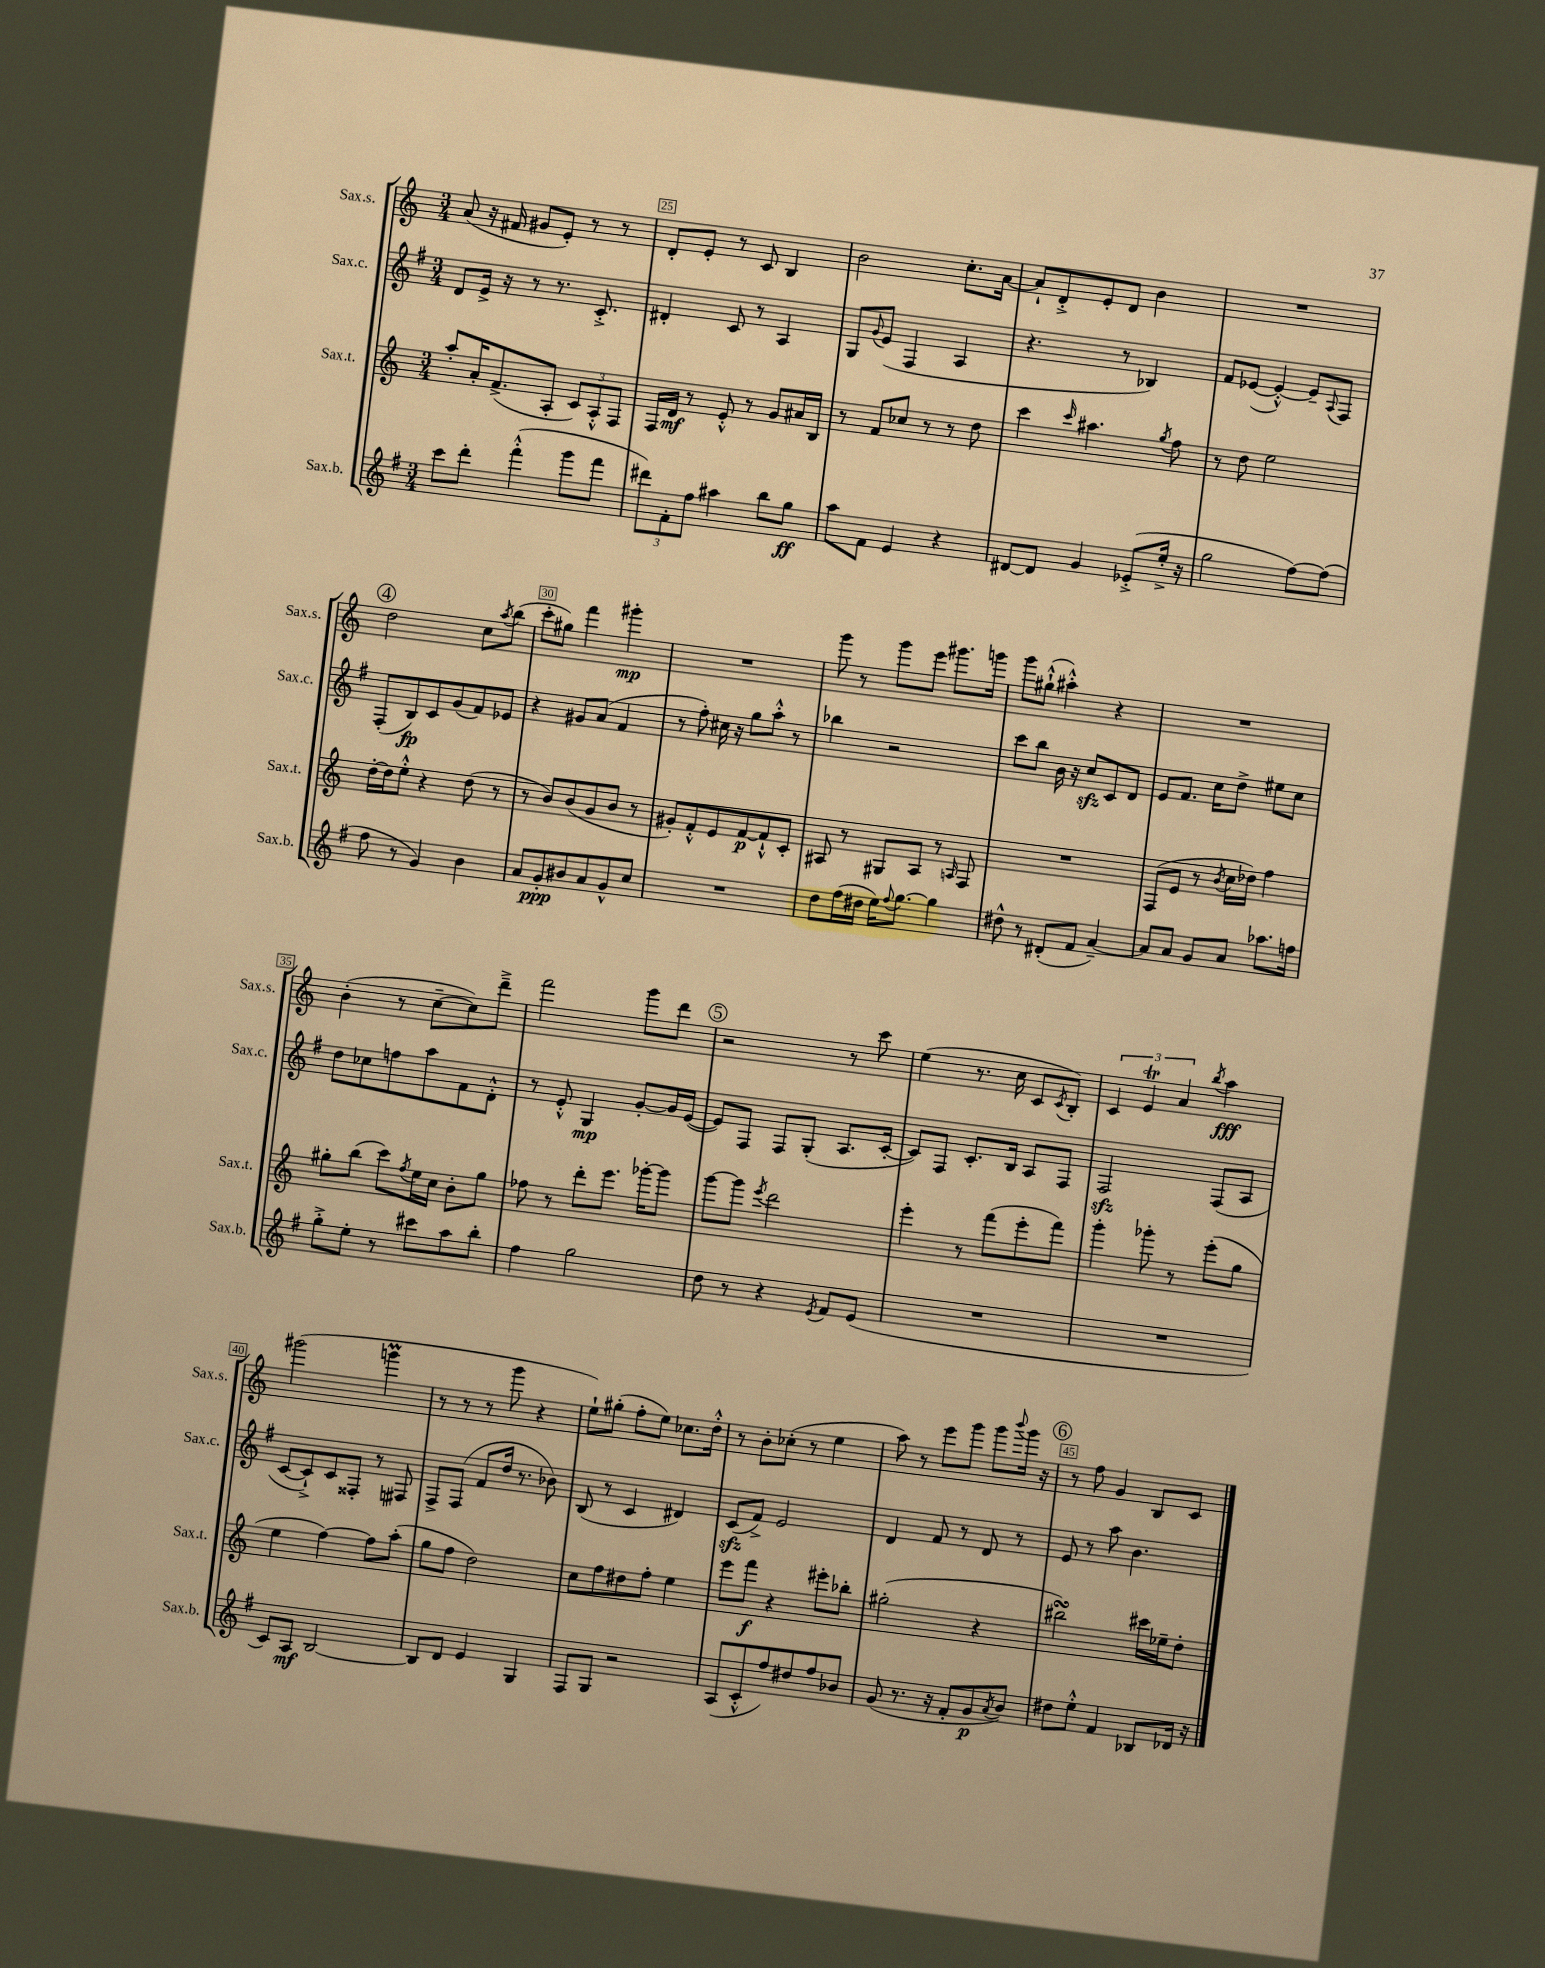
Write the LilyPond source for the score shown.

<<
\new StaffGroup <<
\new Staff = "s0" \with { instrumentName = "Sax.s." shortInstrumentName = "Sax.s." } {
    \clef treble \key c \major \numericTimeSignature \time 3/4
    a'8( r16 fis'16 gis'8 e'8-.) r8 r8 |
    d'8-. e'8-. r8 c'8 b4 |
    b'2 c''8.-. a'16~ |
    a'8-! d'8-.-> e'8-. d'8 b'4 |
    R2. |
    \mark \markup { \circle "4" } d''2 c''8 \acciaccatura { a''8 } b''8( |
    c'''8-. gis''8) f'''4 gis'''4-.\mp |
    R2. |
    g'''8 r8 g'''8 e'''8 gis'''8. g'''16 |
    g'''8 gis''8-!-^( ais''4-.-^) r4 |
    R2. |
    b'4-.( r8 c''8~-- c''8) d'''8---> |
    f'''2 g'''8 d'''8 |
    \mark \markup { \circle "5" } r2 r8 c'''8 |
    e''4( r8. c''16 c'8 \acciaccatura { c'8 } b8-.) |
    \tuplet 3/2 { c'4 e'4\trill a'4 } \acciaccatura { b''8 } a''4\fff |
    gis'''2( g'''4\prall |
    r8 r8 r8 g'''8 r4 |
    e''8-!) gis''8-.( f''8-. e''8) ces''8. d''16-.-^ |
    r8 b'8-. ces''8-.( r8 e''4 |
    a''8) r8 e'''8 g'''8 g'''8 \appoggiatura { b'''8 } g'''16 r16 |
    \mark \markup { \circle "6" } r8 f''8 g'4 b8 c'8 \bar "|." |
}
\new Staff = "s1" \with { instrumentName = "Sax.c." shortInstrumentName = "Sax.c." } {
    \clef treble \key g \major \numericTimeSignature \time 3/4
    d'8 e'16-> r16 r8 r8. c'8.-.-> |
    dis'4-. c'8 r8 a4 |
    g8 \appoggiatura { g'8 } e'8( fis4 a4 |
    r4. r8 bes4) |
    fis'8 ees'8~( ees'4~-.-^) ees'8-- \appoggiatura { a8 } fis8 |
    \mark \markup { \circle "4" } fis8-.( b8\fp) c'8 g'8( fis'8) ees'8 |
    r4 gis'8 a'8( fis'4 |
    r8 fis''8-.) cis''16 r16 g''8 a''8-.-^ r8 |
    bes''4 r2 |
    c'''8 b''8 b'16 r16 c''8\sfz c'8 d'8 |
    e'8 fis'8. c''16 d''8-> eis''8 c''8 |
    d''8 ces''8 f''8 a''8 fis'8 d'8-.-^ |
    r8 e'8-.-^ g4\mp g'8~-. g'16 e'16~( |
    \mark \markup { \circle "5" } e'8) fis8 fis8 g8-.( a8. c'16~-. |
    c'8) fis8 c'8.-. b16 a8 fis8 |
    fis2\sfz fis8( a8 |
    c'8~ c'8-!->) c'8 fisis8-. r8 fis8 |
    fis8-> fis8( fis'8 d''16 r8. bes'8) |
    b8( r8 c'4 dis'4) |
    c'8\sfz( fis'8->) e'2 |
    d'4 fis'8 r8 d'8 r8 |
    \mark \markup { \circle "6" } e'8 r8 a''8 b'4. \bar "|." |
}
\new Staff = "s2" \with { instrumentName = "Sax.t." shortInstrumentName = "Sax.t." } {
    \clef treble \key c \major \numericTimeSignature \time 3/4
    a''8-. a'16-. f'8.->( a8-. \tuplet 3/2 { c'8) a8-.-^ f8 } |
    f16 d'16\mf r8 e'8-.-^ r8 g'8 ais'16 b16 |
    r8 f'8 ces''8 r8 r8 d''8 |
    c'''4 \grace { c'''16 } ais''4. \acciaccatura { g''8 } f''8 |
    r8 d''8 e''2 |
    \mark \markup { \circle "4" } d''16~-. d''16 e''8-.-^ r4 d''8( r8 |
    r8 b'8) b'8( g'8 b'8 r8 |
    gis'8-.) f'8-.-^ e'8 f'8~\p f'8-!-^ c'8-. |
    ais8 r8 gis8 ais8 r8 \grace { a16 } f8 |
    R2. |
    f8( e'8 r8 \acciaccatura { b'8 } c''16 des''16) f''4 |
    gis''8-. b''8( c'''8) \acciaccatura { f''8 } e''16 c''16 b'8-. gis''8 |
    fes''8 r8 d'''8-. e'''8. ges'''16~-. ges'''8 |
    \mark \markup { \circle "5" } g'''8~ g'''8 \acciaccatura { e'''8 } d'''2 |
    e'''4-. r8 f'''8( e'''8-. f'''8) |
    g'''4-. ges'''8-. r8 e'''8-.( g''8 |
    e''4 f''4~) f''8 a''8-.( |
    g''8 f''8 d''2) |
    c''8 f''8 dis''8 f''8-. e''4 |
    e'''8 f'''8\f r4 eis'''8-. bes''8-. |
    gis''2-.( r4 |
    \mark \markup { \circle "6" } bis''2\turn) cis'''16 ees''16-- d''8-. \bar "|." |
}
\new Staff = "s3" \with { instrumentName = "Sax.b." shortInstrumentName = "Sax.b." } {
    \clef treble \key g \major \numericTimeSignature \time 3/4
    c'''8 d'''8-. fis'''4-.-^( g'''8 fis'''8 |
    \tuplet 3/2 { dis'''8) fis'8-. fis''8 } ais''4 b''8 g''8\ff |
    a''8 fis'8 e'4 r4 |
    dis'8~ dis'8 g'4 ees'8-.->( e''16-.-> r16 |
    g''2 fis''8~) fis''8( |
    \mark \markup { \circle "4" } fis''8 r8 g'4) b'4 |
    a'8 g'8-.\ppp bis'8 a'8 g'8-^ c''8 |
    R2. |
    d''8 fis''16( dis''16 e''16) \appoggiatura { fis''8 } g''8.~ g''4 |
    dis''8-^ r8 dis'8-.( fis'8 a'4~--) |
    a'8 a'8 g'8 a'8 aes''8. f''16 |
    g''8-.-> e''8-. r8 cis'''8 a''8 b''8-. |
    fis''4 g''2 |
    \mark \markup { \circle "5" } d''8 r8 r4 \acciaccatura { e'8 } fis'8 e'8( |
    R2. |
    R2. |
    c'8) a8\mf b2~ |
    b8 d'8 e'4 g4 |
    fis8 g8 r2 |
    a8( c'8-.-^ fis''8) dis''8 fis''8 bes'8 |
    g'8( r8. r16 fis'8-. g'8\p \acciaccatura { a'8 } b'8) |
    \mark \markup { \circle "6" } dis''8 e''8-.-^ fis'4 bes8 des'16 r16 \bar "|." |
}
>>
>>
\layout { \context { \Score currentBarNumber = #24 \override BarNumber.break-visibility = ##(#f #t #t) barNumberVisibility = #(every-nth-bar-number-visible 5) \override BarNumber.stencil = #(make-stencil-boxer 0.1 0.3 ly:text-interface::print) } }
